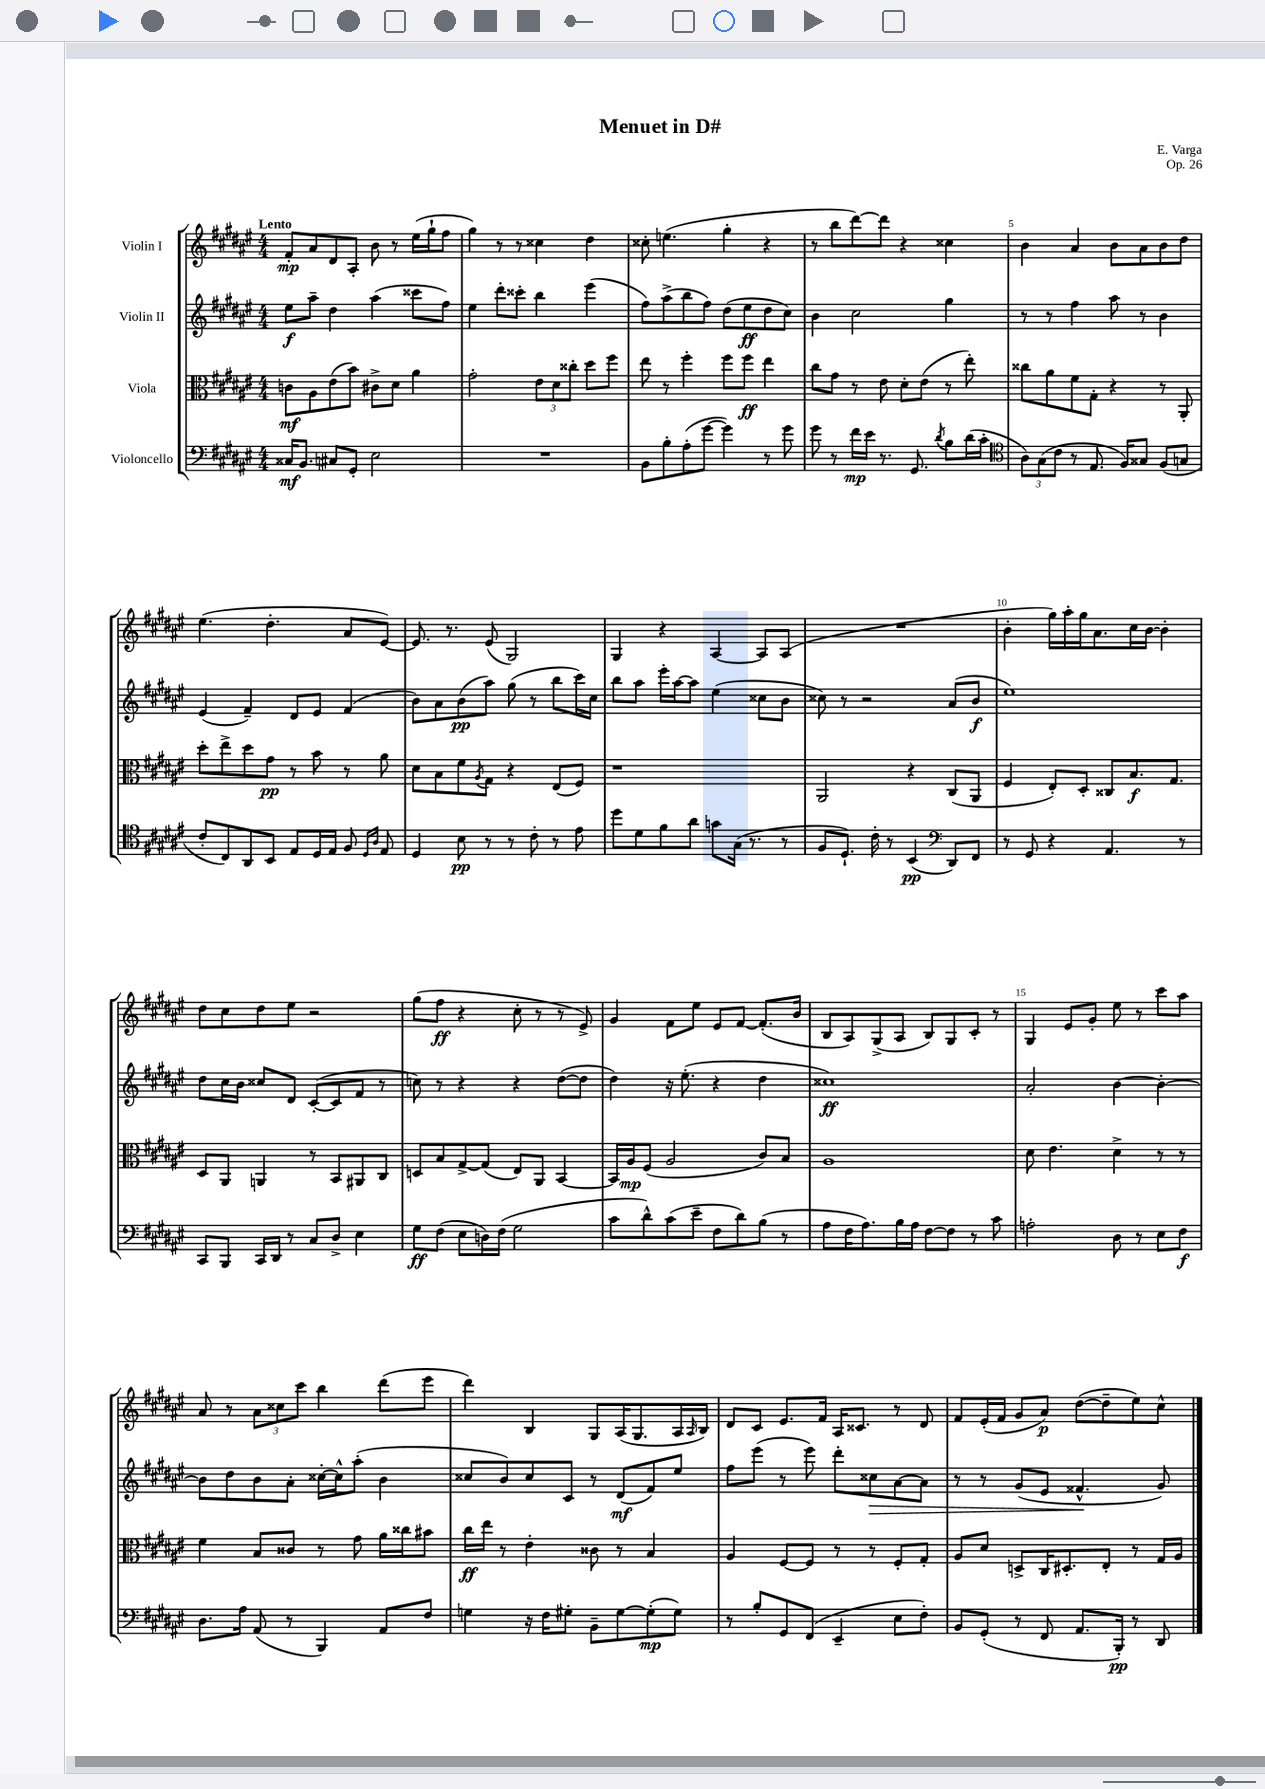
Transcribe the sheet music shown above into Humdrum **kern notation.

**kern	**kern	**kern	**kern
*staff4	*staff3	*staff2	*staff1
*clefF4	*clefC3	*clefG2	*clefG2
*k[f#c#g#d#a#e#]	*k[f#c#g#d#a#e#]	*k[f#c#g#d#a#e#]	*k[f#c#g#d#a#e#]
*M4/4	*M4/4	*M4/4	*M4/4
16C##/LK	8c\L	8ee#\L	8f#'/L
8.BB/J	.	.	.
.	8A#\	8aa#~\J	8a#/
8C#/L	(8e#\	4dd#\	8d#/
8GG#'/J	8b\J)	.	8A#'/J
2E#\	8c#^\L	(4aa#\	8b\
.	8d#\J	.	8r
.	4a#\	8ccc##\L	(16ee#\LL
.	.	.	16gg#`\J
.	.	8ff#\J)	8ff#\J
=	=	=	=
1r	2g#'\	4ee#\	4gg#\)
.	.	8ddd#'\L	8r
.	.	8ccc##'\J	8r
.	12e#\L	4bb\	4cc##\
.	12d#\	.	.
.	12cc##'\J	.	.
.	8dd#\L	(4eee#\	4dd#\
.	8ff#\J	.	.
=	=	=	=
8BB\L	8ee#\	8ff#\L)	8cc##'\
8B'\	8r	(8aa#^\	(4.ee\
(8A#'\	4ff#'\	8bb\	.
[8g#\J	.	8ff#\J)	.
4g#\])	8ff#\L	(8dd#\L	4gg#'\
.	8ff#\J	8ee#\	.
8r	4ee#\	8dd#\	4r
8g#\	.	8cc#\J)	.
=	=	=	=
8g#\	8cc#\L	4b\	8r
8r	8g#\J	.	8bb\L
16f#\LL	8r	2cc#\	[8ddd#\)
16e#\JJ	.	.	.
8.r	8e#\	.	8ddd#\]J
.	8d#'\L	.	4r
8.GG#/	.	.	.
.	(8e#\J	.	.
8qd#/	.	.	.
8B\L	8r	4gg#\	4cc##\
(16d#\L	8ee#'\)	.	.
16c#'\JJ	.	.	.
=	=	=	=
*clefC4	*	*	*
12A#\L)	8cc##\L	8r	4b\
(12G#\	.	.	.
.	8a#\	8r	.
12c#\J	.	.	.
8r	8f#\	4ff#\	4a#/
8.E#/	8G#'\J	.	.
.	4r	8aa#\	8b\L
16F#/LK)	.	.	.
8G##/J	.	8r	8a#\
(8F#/L	8r	4b\	8b\
8G/J	8AA#'/	.	8dd#\J
=	=	=	=
8c#'/L	8dd#'\L	(4e#/	(4.ee#\
8C#/)	8ee#^\	.	.
8AA#/	8dd#\	4f#~/)	.
8BB/J	8g#\J	.	4.dd#'\
8E#/L	8r	8d#/L	.
16D#/L	8b\	8e#/J	.
16E#/JJ	.	.	.
8F#/	8r	(4f#/	8a#/L
16qqD#/LL	.	.	.
16qqA#/JJ	.	.	.
8E#/	8a#\	.	[8e#/J)
=	=	=	=
4D#/	8d#\L	8b\L)	8.e#/]
.	8B\	8a#\	.
.	.	.	8.r
8B\	8f#\	(8b\	.
.	8qA#/	.	.
8r	8G#\J	8aa#\J)	(8e#/
8r	4r	(8gg#\	2G#/)
8c#'\	.	8r	.
8r	(8E#/L	8bb\L	.
8e#\	8F#/J)	16ccc#\L)	.
.	.	16cc#\JJ	.
=	=	=	=
8dd#\L	1r	8bb\L	4G#/
8d#\	.	8aa#\J	.
8f#\	.	16eee#'\LL	4r
.	.	[16aa#\J	.
8a#\J	.	8aa#\]J	.
8g\L	.	(4ee#\	[4A#/
(16G#\Jk	.	.	.
8.r	.	.	.
.	.	8cc##\L	8A#/]L
8r	.	8b\J	(8A#/J
=	=	=	=
8F#/L	2AA#/	8cc##\)	1r
8.D#`/J)	.	8r	.
.	.	2r	.
16c#'\	.	.	.
8r	.	.	.
(4BB/	4r	.	.
*clefF4	*	*	*
8DD#/L)	(8C#/L	(8a#/L	.
8FF#/J	8AA#/J	8b/J	.
=	=	=	=
8r	4F#/	1ee#)	4b'\
8GG#/	.	.	.
4r	8E#'/L)	.	16gg#\LL)
.	.	.	16aa#'\
.	8D#'/J	.	16gg#\J
.	.	.	8.a#\
4.AA#/	8C##/L	.	.
.	8.B/	.	16cc#\L
.	.	.	[16b\JJ
.	.	.	4b'\]
.	8.G#/J	.	.
8r	.	.	.
=	=	=	=
8CC#/L	8D#/L	8dd#\L	8dd#\L
8BBB/J	8AA#/J	16cc#\L	8cc#\
.	.	16b\JJ	.
16CC#/LL	4AA/	8cc##/L	8dd#\
16DD#/JJ	.	.	.
8r	.	8d#/J	8ee#\J
8C#/L	8r	([8c#'/L	2r
8D#^/J	8BB/L	8c#/]	.
4E#\	8AA#/	8f#/J	.
.	8C#/J	8r	.
=	=	=	=
8G#\L	8D/L	8cc\)	(8gg#\L
(8F#\J	8B/	8r	8ff#\J
8E#\L	[8G#^/	4r	4r
16D\L)	(8G#/]J	.	.
(16F#\JJ	.	.	.
2G#\	8E#/L)	4r	8cc#'\
.	8AA#/J	.	8r
.	[4BB/	([8dd#\L	8r
.	.	8dd#\]J	8e#^/)
=	=	=	=
8c#\L	16BB/]LL	4dd#\)	4g#/
.	16A#/J	.	.
8d#^^\)	(8F#/J	.	.
(8c#\	2A#/	16r	8f#\L
.	.	(8.ee#'\	.
8e#~\J	.	.	8ee#\J
8F#\L	.	4r	8e#/L
8d#\)	.	.	[8f#/J
(8B\J	8c#/L)	4dd#\	(8.f#'/]L
8r	8B/J	.	.
.	.	.	16b/Jk
=	=	=	=
8A#\L	1A#	1cc##)	8B/L
16F#\K	.	.	8A#/)
8.A#\)	.	.	.
.	.	.	(8G#^/
16B\L	.	.	8A#/J
16A#\JJ	.	.	.
[8F#\L	.	.	8B/L)
8F#\]J	.	.	8G#/
8r	.	.	8c#'/J
8c#\	.	.	8r
=	=	=	=
2A'\	8d#\	2a#'/	4G#/
.	4.e#\	.	.
.	.	.	8e#/L
.	.	.	8g#'/J
8D#\	4d#^\	[4b\	8ee#\
8r	.	.	8r
8E#\L	8r	4b'\_	8ccc#\L
8F#\J	8r	.	8aa#\J
=	=	=	=
8.D#\L	4f#\	8b\]L	8a#/
.	.	8dd#\	8r
16A#\Jk	.	.	.
(8AA#/	8B/L	8b\	12a#\L
.	.	.	12cc##\
8r	8c##/J	8a#'\J	.
.	.	.	12ccc#\J
4BBB/)	8r	[16cc##'\LL	4bb\
.	.	16cc##^^\]J	.
.	8g#\	(8aa#'\J	.
8AA#/L	16a#\LL	4b\	(8ddd#\L
.	16cc##\J	.	.
8F#/J	8b#\J	.	8eee#\J
=	=	=	=
4G\	16cc#\LL	8cc##/L	4ddd#\)
.	16ee#\JJ	.	.
.	8r	8b/)	.
16r	4e#'\	8cc##/	4B/
16F#\LK	.	.	.
8G#'\J	.	8c#/J	.
8BB~\L	8c##\	8r	8G#/L
[8G#\	8r	(8d#/L	(16A#/K
.	.	.	8.G#/
(8G#'\]	4B/	8f#/)	.
8G#\J)	.	8ee#/J	16A#/L
.	.	.	16qqA#/
.	.	.	16B/JJ)
=	=	=	=
8r	4A#/	8ff#\L	8d#/L
8B'/L	.	(8eee#\J	8c#/J
8GG#/	[8F#/L	8r	8.e#/L
(8FF#/J	8F#/]J	8eee#\)	.
.	.	.	16f#/Jk
4EE#~/	8r	8ddd#'\L	16A#/LK
.	.	.	8.c##/J
.	8r	8cc##\	.
8E#\L	8F#'/L	[8a#\	8r
8F#'\J)	8G#'/J	8a#\]J	8d#/
=	=	=	=
8BB/L	8A#/L	8r	8f#/L
(8GG#'/J	8d#/J	8r	(16e#'/L
.	.	.	16f#/JJ
8r	8D^/L	(8g#/L	8g#/L
8FF#/	16C#/K	8e#/J	8a#/J)
.	8.D#'/	.	.
8.AA#/L	.	4.f##^^/	([8dd#\L
.	8E#'/J	.	8dd#~\]
16BBB'/Jk)	.	.	.
8r	8r	.	8ee#\)
8DD#/	16G#/LL	8g#/)	8cc#^^\J
.	16A#/JJ	.	.
==	==	==	==
*-	*-	*-	*-
